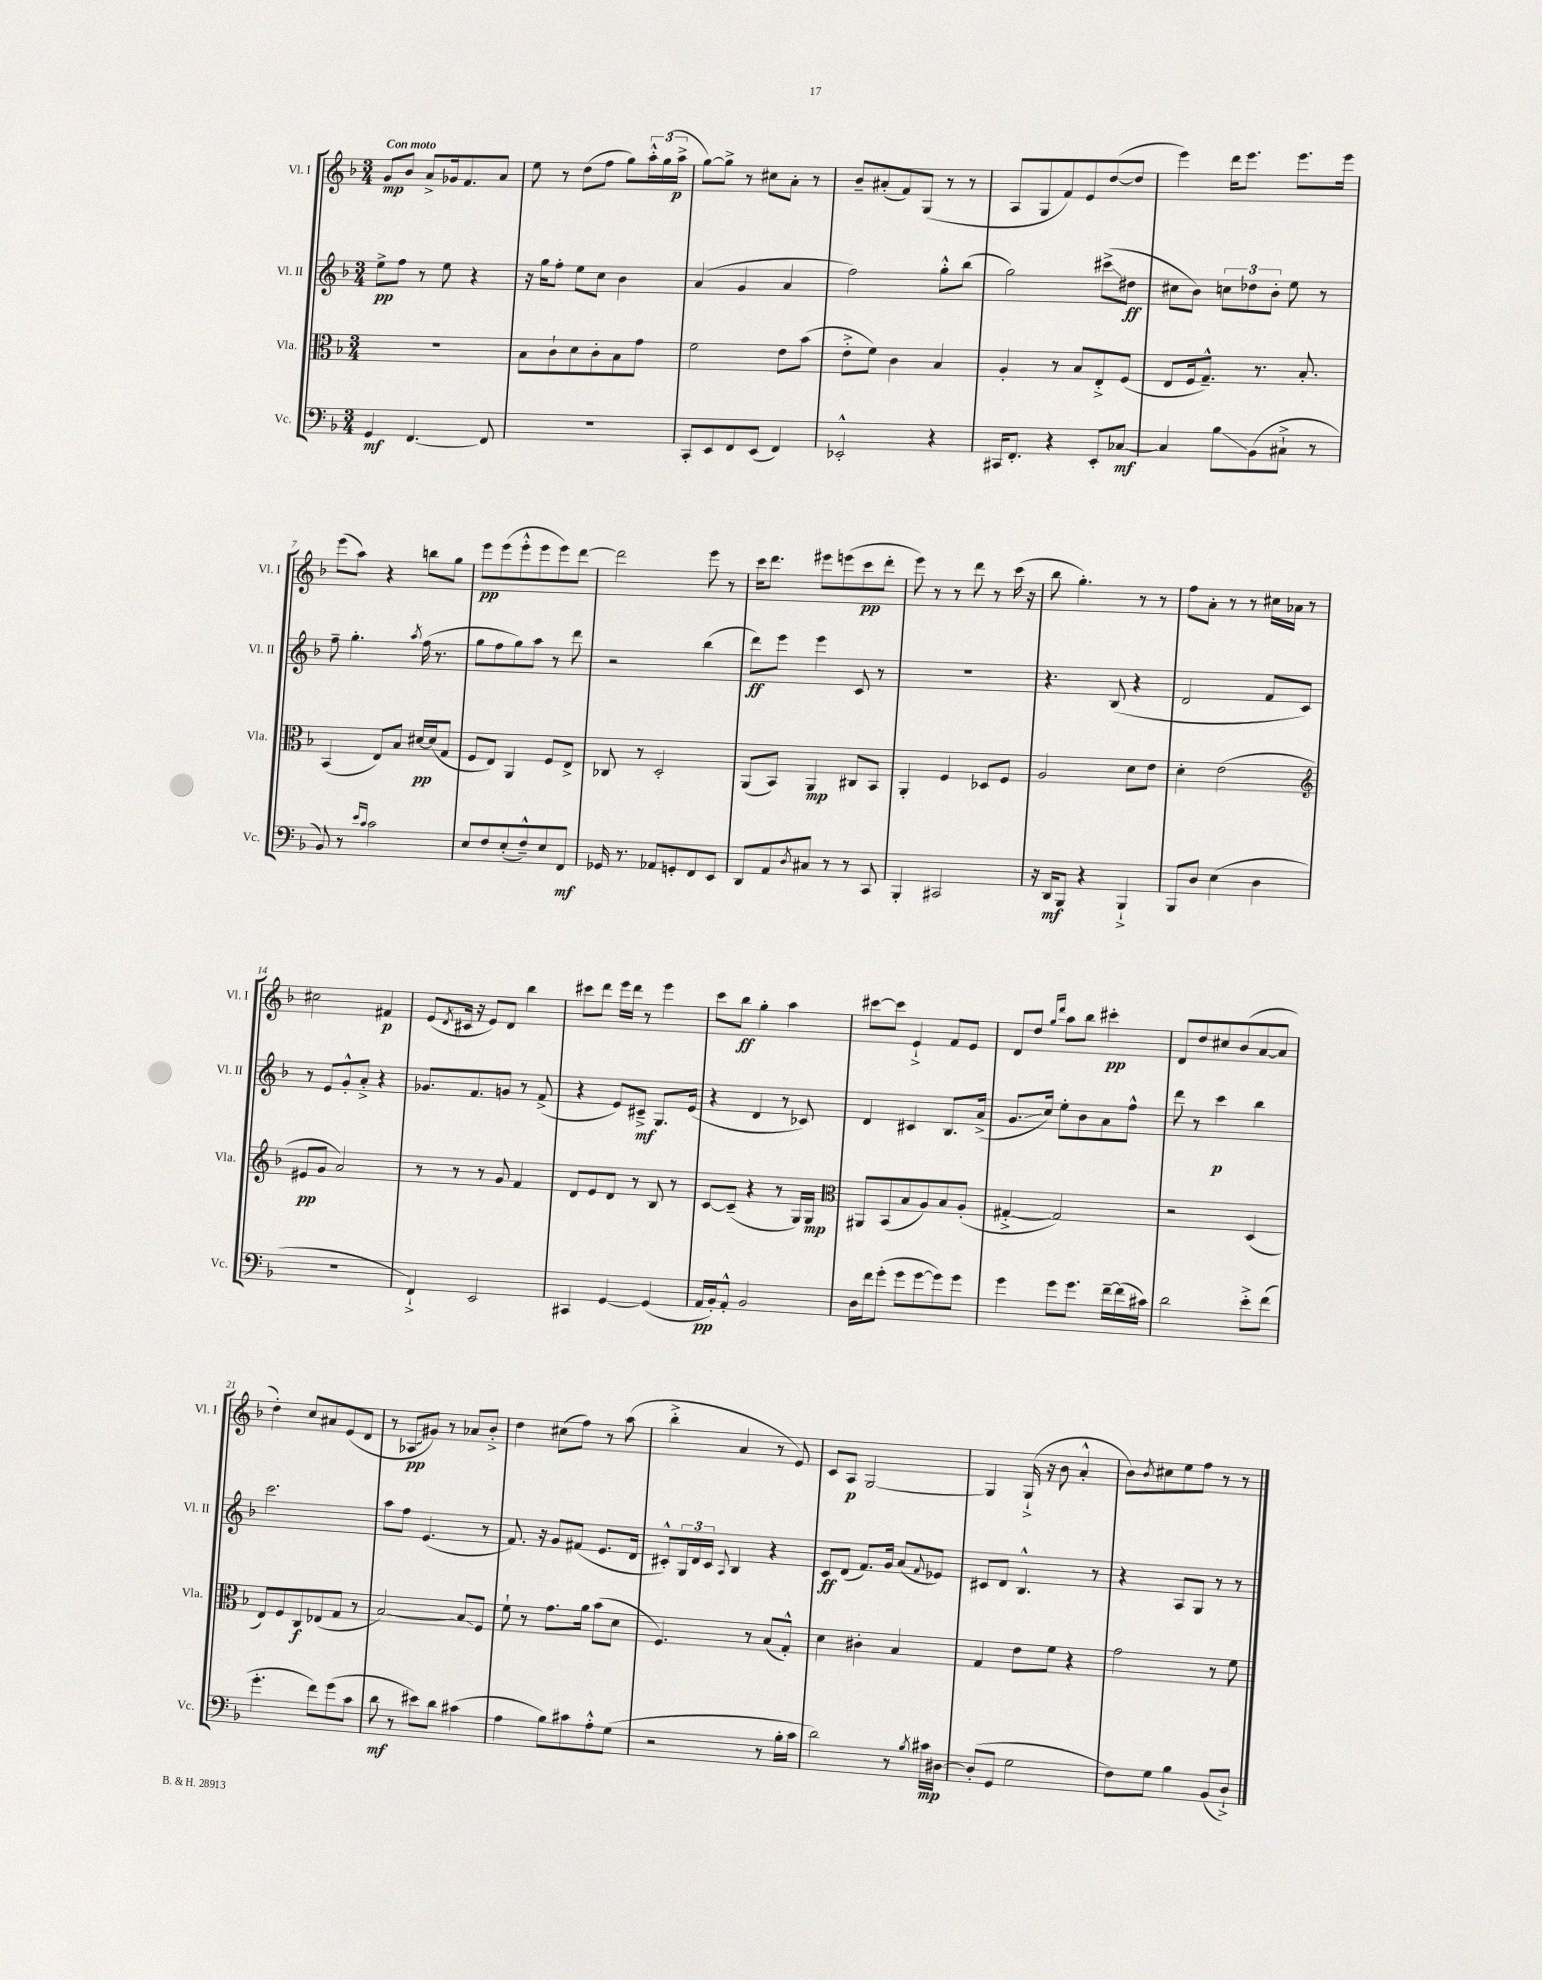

**kern	**kern	**kern	**kern
*staff4	*staff3	*staff2	*staff1
*clefF4	*clefC3	*clefG2	*clefG2
*k[b-]	*k[b-]	*k[b-]	*k[b-]
*M3/4	*M3/4	*M3/4	*M3/4
4GG	2.r	8ee^	8g
.	.	8ff	8b-
[4.FF	.	8r	8a^
.	.	8ee	16g-
.	.	.	8.f
.	.	4r	.
8FF]	.	.	8a
=	=	=	=
2.r	8B-	16r	8ee
.	.	16gg	.
.	8c`	8ff'	8r
.	8d	8ee	(8dd
.	8c'	8cc	8ff
.	8B-	4b-	8gg)
.	8g	.	24aa'^^
.	.	.	(24gg
.	.	.	24aa^
=	=	=	=
8CC'	2f	(4a	[8gg)
8EE	.	.	8gg^]
8FF	.	4g	8r
(8EE	.	.	8cc#
4FF)	8e	4a	8a'
.	(8b-	.	8r
=	=	=	=
2EE-'^^	8e'^	2ff)	8b-~
.	8f)	.	(8a#'
.	4c	.	8f)
.	.	.	(8G
4r	4B-	8gg'^^	8r
.	.	(8bb-	8r
=	=	=	=
16CC#	4A'	2gg)	8A
8.FF'	.	.	.
.	.	.	8G
4r	8r	.	8f)
.	8B-	.	8e
8EE'	8E'^	(8ccc#^	([8dd
[8C-	(8F	8dd#	8dd]
=	=	=	=
4C-]	8E	8cc#	4eee)
.	16F	8b-)	.
.	8.G~^^)	.	.
8B-	.	12cc	16ddd
.	.	.	8.eee
.	.	12dd-	.
(8BB-	8.r	.	.
.	.	12b-'	.
8C#`^	.	8ee	8.eee
.	8.B-'	.	.
8r	.	8r	.
.	.	.	16eee
=	=	=	=
8BB-)	(4BB-	8ff~	(8eee
8r	.	4.gg'	8aa)
16qqe	.	.	.
16qqc	.	.	.
2c	8E)	.	4r
.	8B-	.	.
.	.	8qaa	.
.	[16d#	(16ff	8bb
.	(16d#]	8.r	.
.	8G	.	8gg
=	=	=	=
8E	8F	8gg	8eee
8F	8E)	8ff	(8eee
(8E'	4AA	8gg)	8eee'^^
8F~^^)	.	8aa	8eee
8E	8F	8r	8eee)
8FF	8E^	8ddd	[8ddd
=	=	=	=
16GG-	8C-	2r	2ddd]
8.r	.	.	.
.	8r	.	.
8AA-	2D'	.	.
8GG'	.	.	.
8FF	.	(4bb-	8eee
8EE	.	.	8r
=	=	=	=
8DD	(8AA	8ddd)	16ccc
.	.	.	8.ddd
8AA	8BB-)	8eee	.
8qD	.	.	.
8C#	4AA	4eee	8eee#
8r	.	.	(8eee
8r	8C#	8c	8ccc
8CC	8BB-	8r	8ddd'
=	=	=	=
4BBB-'	4AA'	2.r	8eee)
.	.	.	8r
2CC#	4F	.	8r
.	.	.	8ddd
.	8D-	.	8r
.	8F	.	(16ccc
.	.	.	16r
=	=	=	=
16r	2A	4.r	8bb-
16DD	.	.	.
8BBB-	.	.	4.gg')
4r	.	.	.
.	.	(8B-	.
4BBB-`^	8d	4r	8r
.	8e	.	8r
=	=	=	=
8BBB-	4d'	2d	8ff
8D	.	.	8a'
(4E	(2e	.	8r
.	.	.	8r
4D	.	8f	16cc#
.	.	.	16a-
.	.	8c)	8r
=	=	=	=
*	*clefG2	*	*
2.r	8e#	8r	2cc#
.	8g	8e	.
.	2a)	8g'^^	.
.	.	8a'^	.
.	.	4r	4f#
=	=	=	=
4FF`^)	8r	8.g-	(8e
.	.	.	8qd
.	8r	.	16c#
.	.	8.f	16r
2EE	8r	.	8e)
.	8g	8g	8d
.	4f	8r	4bb-
.	.	(8f^	.
=	=	=	=
4CC#	8d	4r	8ccc#
.	8e	.	8ddd
[4GG	8d	8e)	16eee
.	.	.	16ddd
.	8r	8c#~^	8r
(4GG]	8B-	8.G	4eee
.	8r	.	.
.	.	(16e	.
=	=	=	=
16AA	[8c	4r	8ccc
16BB-')	.	.	.
8AA'^^	(8c~]	.	8bb-
2BB-	4r	4d	4gg'
.	8r	8r	4aa
.	16G)	8c-)	.
.	16G	.	.
=	=	=	=
*	*clefC3	*	*
16D	8AA#	4d	[8ccc#
16f	.	.	.
(8g'	(8BB-	.	8ccc#]
8g	8B-	4c#	4e`^
[8g	8A)	.	.
8g])	8B-	8.B-	8f
8g	(8A'	.	8e
.	.	(16a^	.
=	=	=	=
4g	[4G#'^	8.g	8d
.	.	.	8dd
.	.	16cc)	.
.	.	.	16qqgg
.	.	.	16qqddd
8g	2G#])	8ee'	8aa
8.g	.	8b-	8bb-
.	.	8a	4ccc#'
[16f~	.	.	.
(16f]	.	8ff^^	.
16c#)	.	.	.
=	=	=	=
2d	2r	8ddd	8d
.	.	8r	8dd
.	.	4ccc	8cc#
.	.	.	(8b-
8e'^	(4D	4bb-	[8a
(8f	.	.	8a]
=	=	=	=
4.g'	8E)	2.ccc	4dd')
.	8F	.	.
.	8C	.	8cc
8f)	(8E-	.	8a#
(8g	8G	.	(8e
8c	8r	.	8d
=	=	=	=
8d	[2B-)	8aa	8r
8r	.	8ff	8A-
8e#)	.	(4.e	8g#)
8d	.	.	8r
(4c#	8B-]	.	8a-
.	8F	8r	8b-'^
=	=	=	=
4A	8f`	8.f)	4dd
.	8r	.	.
.	.	16r	.
8B-)	8.g	8g	(8cc#
8c#	.	(8f#	8ff)
.	16a	.	.
8A'^^	(8b-	8.e	8r
(8G	8d	.	(8aa
.	.	16d	.
=	=	=	=
2r	4.F)	8c#'^^)	4bb-'^
.	.	24G	.
.	.	24d	.
.	.	24c#	.
.	.	8qqA	.
.	.	4B-	4a
.	8r	.	.
8r	(8B-	4r	8r
16B-'	8G'^^)	.	8e)
16c	.	.	.
=	=	=	=
2d)	4d	8c	8c
.	.	(8d	8A
.	4c#'	8.f)	[2G
.	.	16g	.
8r	4B-	(8a	.
8qB-	.	8qqf	.
16c#	.	8e-)	.
[16D#	.	.	.
=	=	=	=
(8D#']	4G	8c#	4G]
8GG	.	8d	.
2G	8e	4.B-^^	(16G`^
.	.	.	16r
.	8f	.	8b-
.	4r	.	4a'^^
.	.	8r	.
=	=	=	=
8F)	2g	4r	8b-)
.	.	.	8qb-
8G	.	.	8cc#
4B-	.	8A	8ee
.	.	8G	8ff
(8BB-	8r	8r	8r
8D`^)	8f	8r	8r
==	==	==	==
*-	*-	*-	*-
